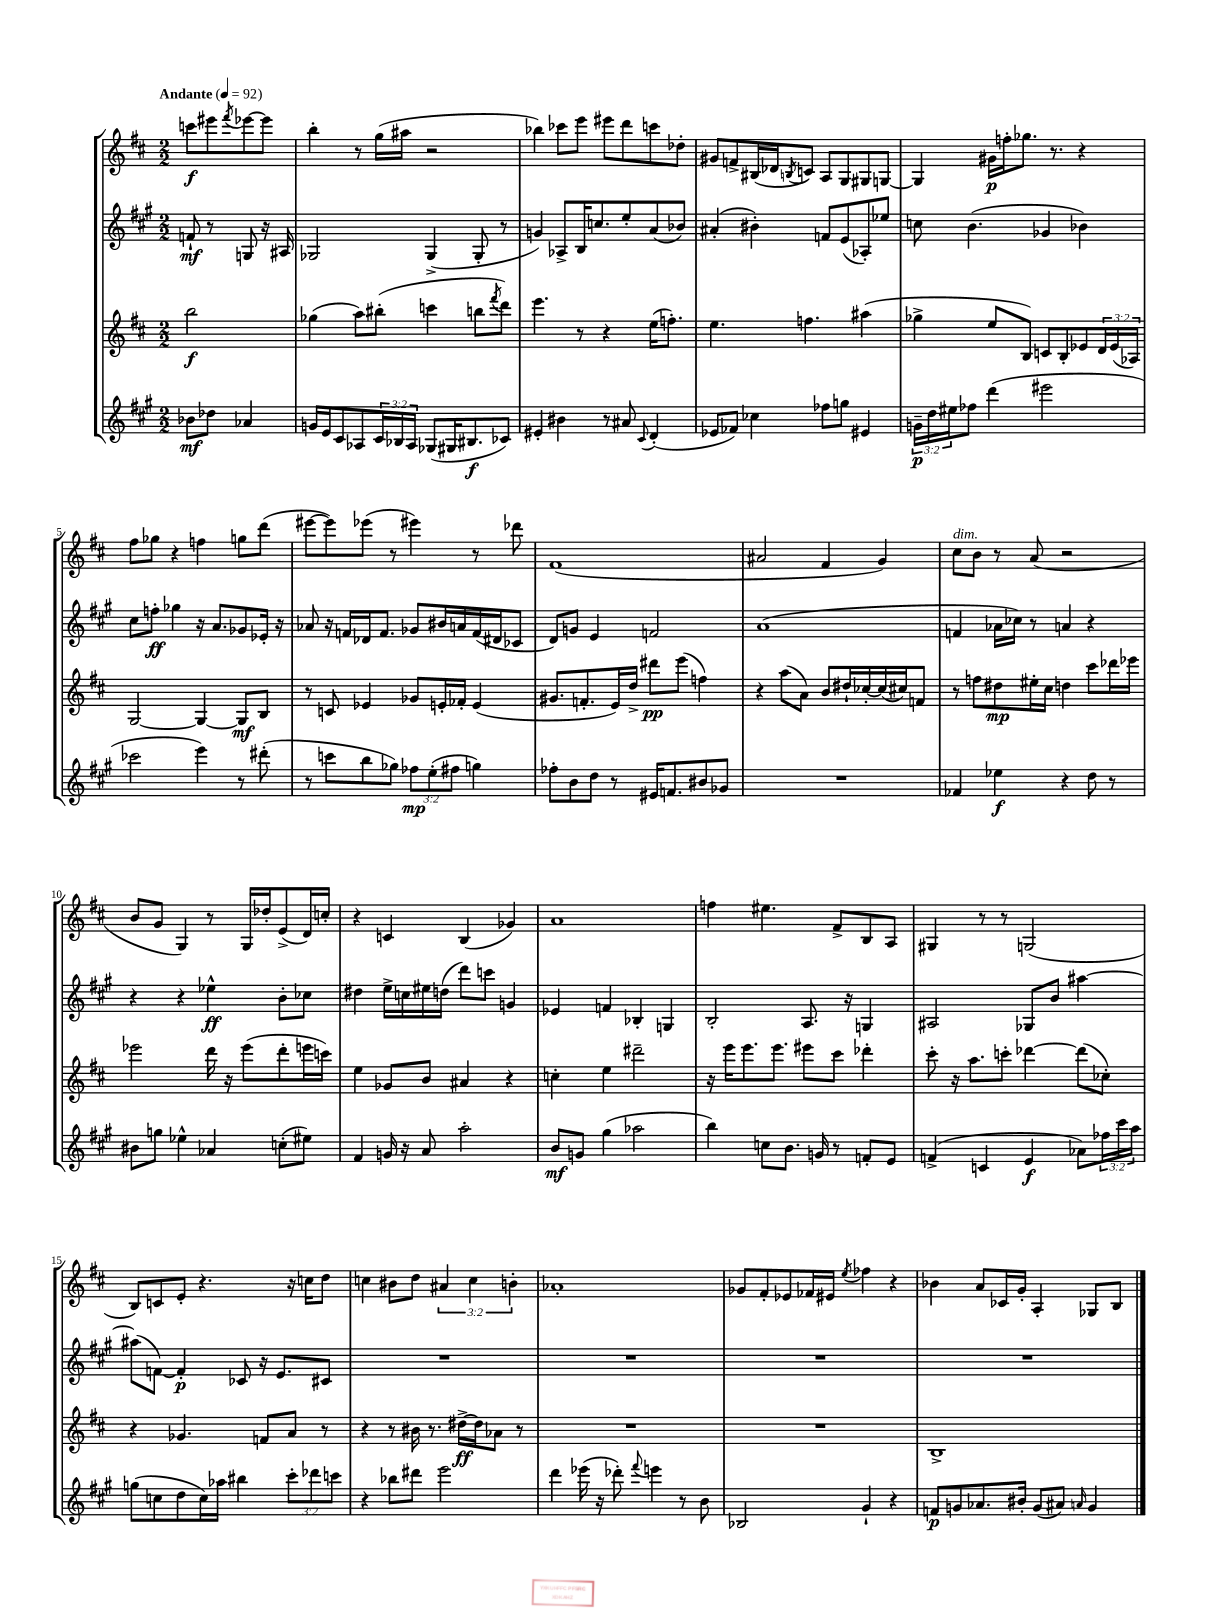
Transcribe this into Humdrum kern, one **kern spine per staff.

**kern	**dynam	**kern	**dynam	**kern	**dynam	**kern	**dynam
*part4	*part4	*part3	*part3	*part2	*part2	*part1	*part1
*staff4	*staff4	*staff3	*staff3	*staff2	*staff2	*staff1	*staff1
*clefG2	*	*clefG2	*	*clefG2	*	*clefG2	*
*k[f#c#g#]	*	*k[f#c#]	*	*k[f#c#g#]	*	*k[f#c#]	*
*M2/2	*	*M2/2	*	*M2/2	*	*M2/2	*
*MM92	*	*MM92	*	*MM92	*	*MM92	*
=	=	=	=	=	=	=	=
!	!	!	!	!	!	!LO:TX:a:B:t=Andante	!
8b-X\L	mf	2bb\	f	8fn`/	mf	8cccn\L	f
8dd-X\J	.	.	.	8r	.	8eee#X\	.
.	.	.	.	.	.	8qfff#/	.
4a-X/	.	.	.	8Gn/	.	[8eee-X\	.
.	.	.	.	16r	.	8eee-\J]	.
.	.	.	.	16A#X/	.	.	.
=1	=1	=1	=1	=1	=1	=1	=1
16gn/LL	.	(4gg-X\	.	2G-X/	.	4bb'\	.
16e/J	.	.	.	.	.	.	.
8c#/	.	.	.	.	.	.	.
8A-X/	.	8aa\L)	.	.	.	8r	.
24c#/L	.	(8bb#X'\J	.	.	.	(16gg\LL	.
24B-X/	.	.	.	.	.	.	.
.	.	.	.	.	.	16aa#X\JJ	.
24A-/JJ	.	.	.	.	.	.	.
(8G-X/L	.	4cccn\	.	(4G-^/	.	2r	.
16G#X/K	.	.	.	.	.	.	.
8.B#X/	f	.	.	.	.	.	.
.	.	8bbn\L	.	8G-'/	.	.	.
.	.	8qfff#/	.	.	.	.	.
8c-X/J)	.	8ddd\J)	.	8r	.	.	.
=2	=2	=2	=2	=2	=2	=2	=2
4e#X'/	.	4.eee\	.	4gn/)	.	4bb-X\)	.
4b#X\	.	.	.	8A-X^/L	.	8ccc-X\L	.
.	.	8r	.	16B/K	.	8eee\J	.
.	.	.	.	8.ccn/	.	.	.
8r	.	4r	.	.	.	8eee#X\L	.
8a#X/	.	.	.	8ee'/	.	8ddd\	.
8qqc#/	.	.	.	.	.	.	.
(4d'/	.	(16ee\KL	.	(8a/	.	8cccn\	.
.	.	8.ffn'\J)	.	.	.	.	.
.	.	.	.	8b-X/J)	.	8dd-X'\J	.
=3	=3	=3	=3	=3	=3	=3	=3
8e-X/L	.	4.ee\	.	(4a#X'/	.	8g#X/L	.
8f-X/J)	.	.	.	.	.	8fn^/	.
4cc-X\	.	.	.	4b#X'\)	.	(16B#X/L	.
.	.	.	.	.	.	16d-X/J	.
.	.	.	.	.	.	8qBn/	.
.	.	4.ffn\	.	.	.	8cn/J)	.
8ff-X\L	.	.	.	8fn/L	.	8A/L	.
8ggn\J	.	.	.	(8e/	.	8G/	.
4e#X/	.	(4aa#X\	.	8A-X'/)	.	8G#X/	.
.	.	.	.	8ee-X/J	.	[8Gn/J	.
=4	=4	=4	=4	=4	=4	=4	=4
24gn~\LL	p	4gg-X^\	.	8ccn\	.	4G/]	.
24dd\	.	.	.	.	.	.	.
24ee#X\J	.	.	.	.	.	.	.
8ff-X\J	.	.	.	(4.b\	.	.	.
(4ddd\	.	8ee/L	.	.	.	16g#X\LL	p
.	.	.	.	.	.	16ffn'\J	.
.	.	8B/J)	.	.	.	8.gg-X\J	.
2eee#X\	.	8cn/L	.	4g-X/	.	.	.
.	.	.	.	.	.	8.r	.
.	.	8B'/	.	.	.	.	.
.	.	8e-X/	.	4b-X\)	.	4r	.
.	.	24d/L	.	.	.	.	.
.	.	(24e-/	.	.	.	.	.
.	.	24A-X/JJ)	.	.	.	.	.
!!LO:LB:g=z
=5	=5	=5	=5	=5	=5	=5	=5
2ccc-X\	.	[2G/	.	8cc#\L	.	8ff#\L	.
.	.	.	.	8ffn'\J	ff	8gg-X\J	.
.	.	.	.	4gg-X\	.	4r	.
4eee\)	.	4G/_	.	16r	.	4ffn\	.
.	.	.	.	8.a/L	.	.	.
8r	.	8G/L]	mf	8g-X/	.	8ggn\L	.
(8ddd#X'\	.	8B/J	.	16e-X'/Jk	.	(8ddd\J	.
.	.	.	.	16r	.	.	.
=6	=6	=6	=6	=6	=6	=6	=6
8r	.	8r	.	8a-X/	.	[8eee#X\L	.
8cccn\L	.	8cn/	.	16r	.	8eee#\])	.
.	.	.	.	16fn/LL	.	.	.
8bb\	.	4e-X/	.	16d-X/J	.	(8eee-X\J	.
.	.	.	.	8.f/J	.	.	.
8gg-X\J)	.	.	.	.	.	8r	.
12ff-X\L	mp	8g-X/L	.	8g-X/L	.	4eee#X\)	.
(12ee'\	.	.	.	.	.	.	.
.	.	16en'/L	.	16b#X/L	.	.	.
12ff#X\J	.	.	.	.	.	.	.
.	.	16f-X'/JJ	.	16an/	.	.	.
4ggn\)	.	(4e/	.	(16f/	.	8r	.
.	.	.	.	16d#X/J	.	.	.
.	.	.	.	8c-X/J	.	8ddd-X\	.
=7	=7	=7	=7	=7	=7	=7	=7
8ff-X'\L	.	8.g#X/L	.	8d/L)	.	(1f#	.
8b\	.	.	.	8gn/J	.	.	.
.	.	8.fn'/	.	.	.	.	.
8dd\J	.	.	.	4e/	.	.	.
8r	.	16e/L)	.	.	.	.	.
.	.	16dd^/JJ	.	.	.	.	.
16e#X/KL	.	8ddd#X\L	pp	2fn/	.	.	.
8.fn/	.	.	.	.	.	.	.
.	.	(8eee\J	.	.	.	.	.
8b#X/	.	4ffn\)	.	.	.	.	.
8g-X/J	.	.	.	.	.	.	.
=8	=8	=8	=8	=8	=8	=8	=8
1r	.	4r	.	(1a	.	2a#X/	.
.	.	(8aa\L	.	.	.	.	.
.	.	8a\J)	.	.	.	.	.
.	.	8b/L	.	.	.	4f#/	.
.	.	16dd#X`/L	.	.	.	.	.
.	.	[16cc-X'/	.	.	.	.	.
.	.	(16cc-/]	.	.	.	4g/)	.
.	.	16cc#X/J)	.	.	.	.	.
.	.	8fn/J	.	.	.	.	.
=9	=9	=9	=9	=9	=9	=9	=9
!	!	!	!	!	!	!LO:TX:a:i:t=dim.	!
4f-X/	.	8r	.	4fn/	.	8cc#\L	.
.	.	8ffn\L	.	.	.	8b\J	.
4ee-X\	f	8dd#X\	mp	16a-X\LL	.	8r	.
.	.	.	.	16cc-X\JJ)	.	.	.
.	.	16ee#X'\L	.	8r	.	(8a/	.
.	.	16cc#\JJ	.	.	.	.	.
4r	.	4ddn\	.	4an/	.	2r	.
8dd\	.	8ccc#\L	.	4r	.	.	.
8r	.	16ddd-X\L	.	.	.	.	.
.	.	16eee-X\JJ	.	.	.	.	.
!!LO:LB:g=z
=10	=10	=10	=10	=10	=10	=10	=10
8b#X\L	.	2eee-X\	.	4r	.	8b/L	.
8ggn\J	.	.	.	.	.	8g/J	.
4ee-X^^\	.	.	.	4r	.	4G/)	.
4a-X/	.	16ddd\	.	4ee-X^^\	ff	8r	.
.	.	16r	.	.	.	.	.
.	.	(8eee-\L	.	.	.	16G/LL	.
.	.	.	.	.	.	16dd-X'/J	.
(8ccn'\L	.	8ddd'\	.	8b'\L	.	(8e^/	.
8ee#X\J)	.	16eeen\L	.	8cc-X\J	.	16d/L)	.
.	.	16cccn\JJ)	.	.	.	16ccn'/JJ	.
=11	=11	=11	=11	=11	=11	=11	=11
4f#/	.	4ee\	.	4dd#X\	.	4r	.
16gn/	.	8g-X/L	.	16ee^\LL	.	4cn/	.
16r	.	.	.	16ccn\	.	.	.
8a/	.	8b/J	.	16ee#X\	.	.	.
.	.	.	.	(16ddn\JJ	.	.	.
2aa'\	.	4a#X/	.	8ddd\L)	.	(4B/	.
.	.	.	.	8cccn\J	.	.	.
.	.	4r	.	4gn/	.	4g-X/)	.
=12	=12	=12	=12	=12	=12	=12	=12
8b/L	mf	4ccn'\	.	4e-X/	.	1a	.
8gn/J	.	.	.	.	.	.	.
(4gg#\	.	4ee\	.	4fn/	.	.	.
2aa-X\	.	2ddd#X~\	.	4B-X'/	.	.	.
.	.	.	.	4Gn/	.	.	.
=13	=13	=13	=13	=13	=13	=13	=13
4bb\)	.	16r	.	2B'/	.	4ffn\	.
.	.	16eee\KL	.	.	.	.	.
.	.	8.eee\	.	.	.	.	.
8ccn\L	.	.	.	.	.	4.ee#X\	.
.	.	8.eee\J	.	.	.	.	.
8.b\J	.	.	.	.	.	.	.
.	.	8eee#X\L	.	8.A/	.	.	.
16gn/	.	.	.	.	.	.	.
8r	.	8ccc#\J	.	.	.	8f#^/L	.
.	.	.	.	16r	.	.	.
8fn'/L	.	4ddd-X'\	.	4Gn/	.	8B/	.
8e/J	.	.	.	.	.	8A/J	.
=14	=14	=14	=14	=14	=14	=14	=14
(4fn^/	.	8ccc#'\	.	2A#X/	.	4G#X/	.
.	.	16r	.	.	.	.	.
.	.	8.aa\L	.	.	.	.	.
4cn/	.	.	.	.	.	8r	.
.	.	8cccn'\J	.	.	.	8r	.
4e/	f	[4ddd-X\	.	8G-X/L	.	(2Gn/	.
.	.	.	.	8b/J	.	.	.
8a-X\L)	.	(8ddd-\L]	.	[4aa#X\	.	.	.
24ff-X\L	.	8cc-X'\J)	.	.	.	.	.
24ccc#\	.	.	.	.	.	.	.
24aa\JJ	.	.	.	.	.	.	.
!!LO:LB:g=z
=15	=15	=15	=15	=15	=15	=15	=15
(8ggn\L	.	4r	.	(8aa#X\L]	.	8B/L)	.
8ccn\	.	.	.	[8fn\J)	.	8cn/	.
8dd\	.	4.g-X/	.	4f'/]	p	8e'/J	.
16cc\L)	.	.	.	.	.	4.r	.
16aa-X\JJ	.	.	.	.	.	.	.
4bb#X\	.	.	.	8c-X/	.	.	.
.	.	8fn/L	.	16r	.	.	.
.	.	.	.	8.e/L	.	.	.
12ccc#'\L	.	8a/J	.	.	.	16r	.
.	.	.	.	.	.	16ccn\KL	.
12ddd-X\	.	.	.	.	.	.	.
.	.	8r	.	8c#X/J	.	8dd\J	.
12cccn\J	.	.	.	.	.	.	.
=16	=16	=16	=16	=16	=16	=16	=16
4r	.	4r	.	1r	.	4ccn\	.
8bb-X\L	.	8r	.	.	.	8b#X\L	.
8ddd#X\J	.	16b#X\	.	.	.	8dd\J	.
.	.	8.r	.	.	.	.	.
2eee\	.	.	.	.	.	6a#X/	.
.	.	[16dd#X^\LL	ff	.	.	.	.
.	.	.	.	.	.	6cc\	.
.	.	16dd#\J]	.	.	.	.	.
.	.	8a-X\J	.	.	.	.	.
.	.	.	.	.	.	6bn'\	.
.	.	8r	.	.	.	.	.
=17	=17	=17	=17	=17	=17	=17	=17
4ddd\	.	1r	.	1r	.	1a-X'	.
(16eee-X\	.	.	.	.	.	.	.
16r	.	.	.	.	.	.	.
8ddd-X'\)	.	.	.	.	.	.	.
8qqfff#/	.	.	.	.	.	.	.
4eeen\	.	.	.	.	.	.	.
8r	.	.	.	.	.	.	.
8b\	.	.	.	.	.	.	.
=18	=18	=18	=18	=18	=18	=18	=18
2B-X/	.	1r	.	1r	.	8g-X/L	.
.	.	.	.	.	.	8f#'/	.
.	.	.	.	.	.	8e-X/	.
.	.	.	.	.	.	16f-X/L	.
.	.	.	.	.	.	16e#X/JJ	.
.	.	.	.	.	.	8qee/	.
4g#`/	.	.	.	.	.	4ff-X\	.
4r	.	.	.	.	.	4r	.
=19	=19	=19	=19	=19	=19	=19	=19
8fn/L	p	1B^	.	1r	.	4b-X\	.
8gn/	.	.	.	.	.	.	.
8.a-X/	.	.	.	.	.	8a/L	.
.	.	.	.	.	.	16c-X/L	.
16b#X'/Jk	.	.	.	.	.	16g'/JJ	.
(8g/L	.	.	.	.	.	4A'/	.
8a#X/J)	.	.	.	.	.	.	.
16qqan/	.	.	.	.	.	.	.
4g/	.	.	.	.	.	8G-X/L	.
.	.	.	.	.	.	8B/J	.
==	==	==	==	==	==	==	==
*-	*-	*-	*-	*-	*-	*-	*-
